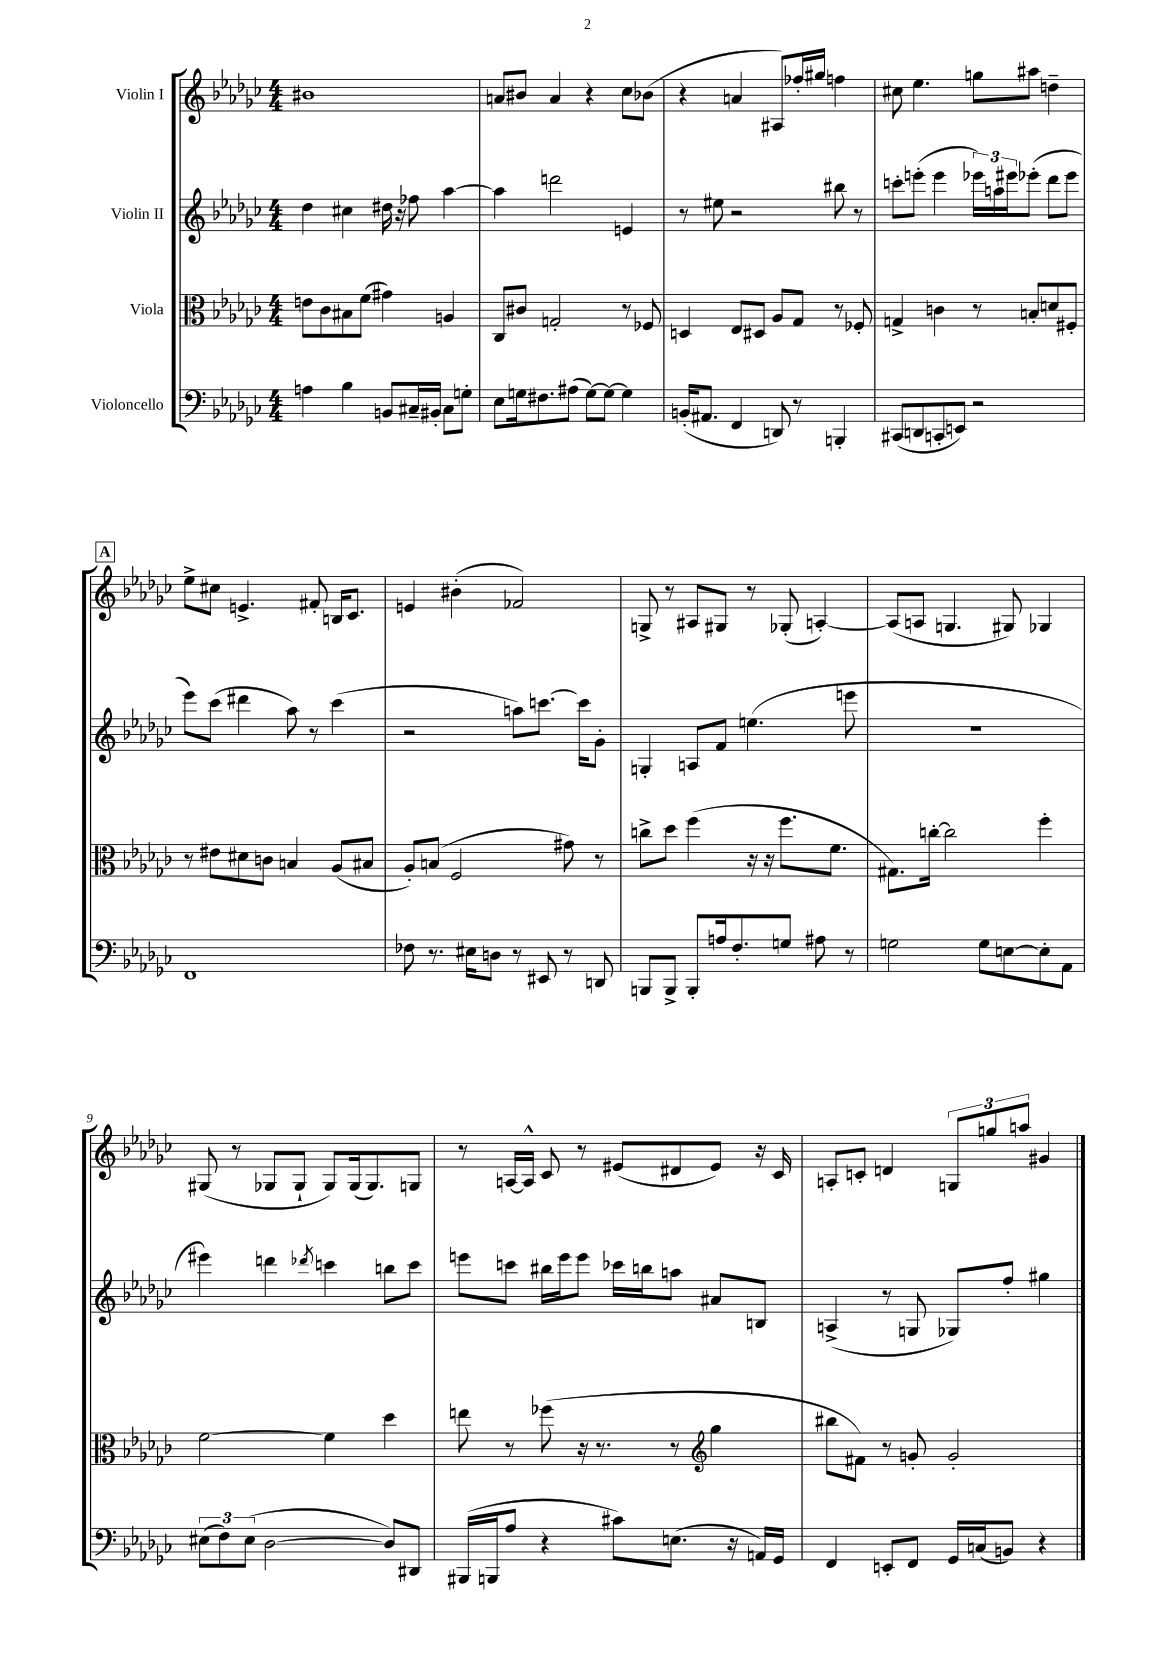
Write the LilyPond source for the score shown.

<<
\new StaffGroup <<
\new Staff = "s0" \with { instrumentName = "Violin I" } {
    \clef treble \key ges \major \numericTimeSignature \time 4/4
    bis'1 |
    a'8 bis'8 a'4 r4 ces''8 bes'8( |
    r4 a'4 ais8) fes''16-. gis''16 f''4 |
    cis''8 ees''4. g''8 ais''8 d''4-- |
    \mark \markup { \box "A" } ees''8-> cis''8 e'4.-> fis'8-. b16 ces'8. |
    e'4 bis'4-.( fes'2) |
    g8-> r8 ais8 gis8 r8 ges8-.( a4~-.) |
    a8( a8 g4. gis8) ges4 |
    gis8( r8 ges8 ges8-! ges8) ges16( ges8.) g8 |
    r8 a16~ a16-^ ces'8 r8 eis'8( dis'8 eis'8) r16 ces'16 |
    a8-. c'8-. d'4 \tuplet 3/2 { g8 g''8 a''8 } gis'4 \bar "|." |
}
\new Staff = "s1" \with { instrumentName = "Violin II" } {
    \clef treble \key ges \major \numericTimeSignature \time 4/4
    des''4 cis''4 dis''16 r16 fes''8 aes''4~ |
    aes''4 d'''2 e'4 |
    r8 eis''8 r2 bis''8 r8 |
    c'''8-. e'''8-.( e'''4 \tuplet 3/2 { ees'''16) a''16 eis'''16 } ees'''8-.( des'''8 ees'''8 |
    \mark \markup { \box "A" } ees'''8) ces'''8( dis'''4 aes''8) r8 ces'''4( |
    r2 a''8) c'''8.~ c'''16 ges'8-. |
    g4-. a8 f'8 e''4.( e'''8 |
    r1 |
    eis'''4) d'''4 \acciaccatura { des'''8 } c'''4 b''8 c'''8 |
    e'''8 c'''8 bis''16 e'''16 e'''8 ces'''16 b''16 a''8 ais'8 b8 |
    a4->( r8 g8 ges8) f''8-. gis''4 \bar "|." |
}
\new Staff = "s2" \with { instrumentName = "Viola" } {
    \clef alto \key ges \major \numericTimeSignature \time 4/4
    e'8 ces'8 bis8 f'8( gis'4) a4 |
    ces8 cis'8 g2-. r8 fes8 |
    d4 ees8 dis8 aes8 ges8 r8 fes8-. |
    g4-> c'4 r8 b8-. d'8 fis8-. |
    \mark \markup { \box "A" } r8 eis'8 dis'8 c'8 b4 aes8( bis8 |
    aes8-.) b8( f2 gis'8) r8 |
    c''8-> des''8 f''4( r16 r16 f''8. f'8. |
    gis8.) c''16~-. c''2 f''4-. |
    f'2~ f'4 des''4 |
    e''8 r8 fes''8( r16 r8. r8 \clef treble ges''4 |
    bis''8 fis'8) r8 g'8-. g'2-. \bar "|." |
}
\new Staff = "s3" \with { instrumentName = "Violoncello" } {
    \clef bass \key ges \major \numericTimeSignature \time 4/4
    a4 bes4 b,8 cis16-- bis,16-. cis8 g8-. |
    ees8 g16 fis8. ais8( g8~) g8~ g4 |
    b,16-.( ais,8. f,4 d,8) r8 b,,4-. |
    cis,8( d,8 c,8-. e,8) r2 |
    \mark \markup { \box "A" } f,1 |
    fes8 r8. eis16 d8 r8 eis,8 r8 d,8 |
    b,,8 b,,8-> b,,8-. a16 f8.-. g8 ais8 r8 |
    g2 g8 e8~ e8-. aes,8 |
    \tuplet 3/2 { eis8( f8) eis8( } des2~ des8) dis,8 |
    bis,,16( b,,16 aes8 r4 cis'8) e8.( r16 a,16) ges,16 |
    f,4 e,8-. f,8 ges,16 c16( b,8) r4 \bar "|." |
}
>>
>>
